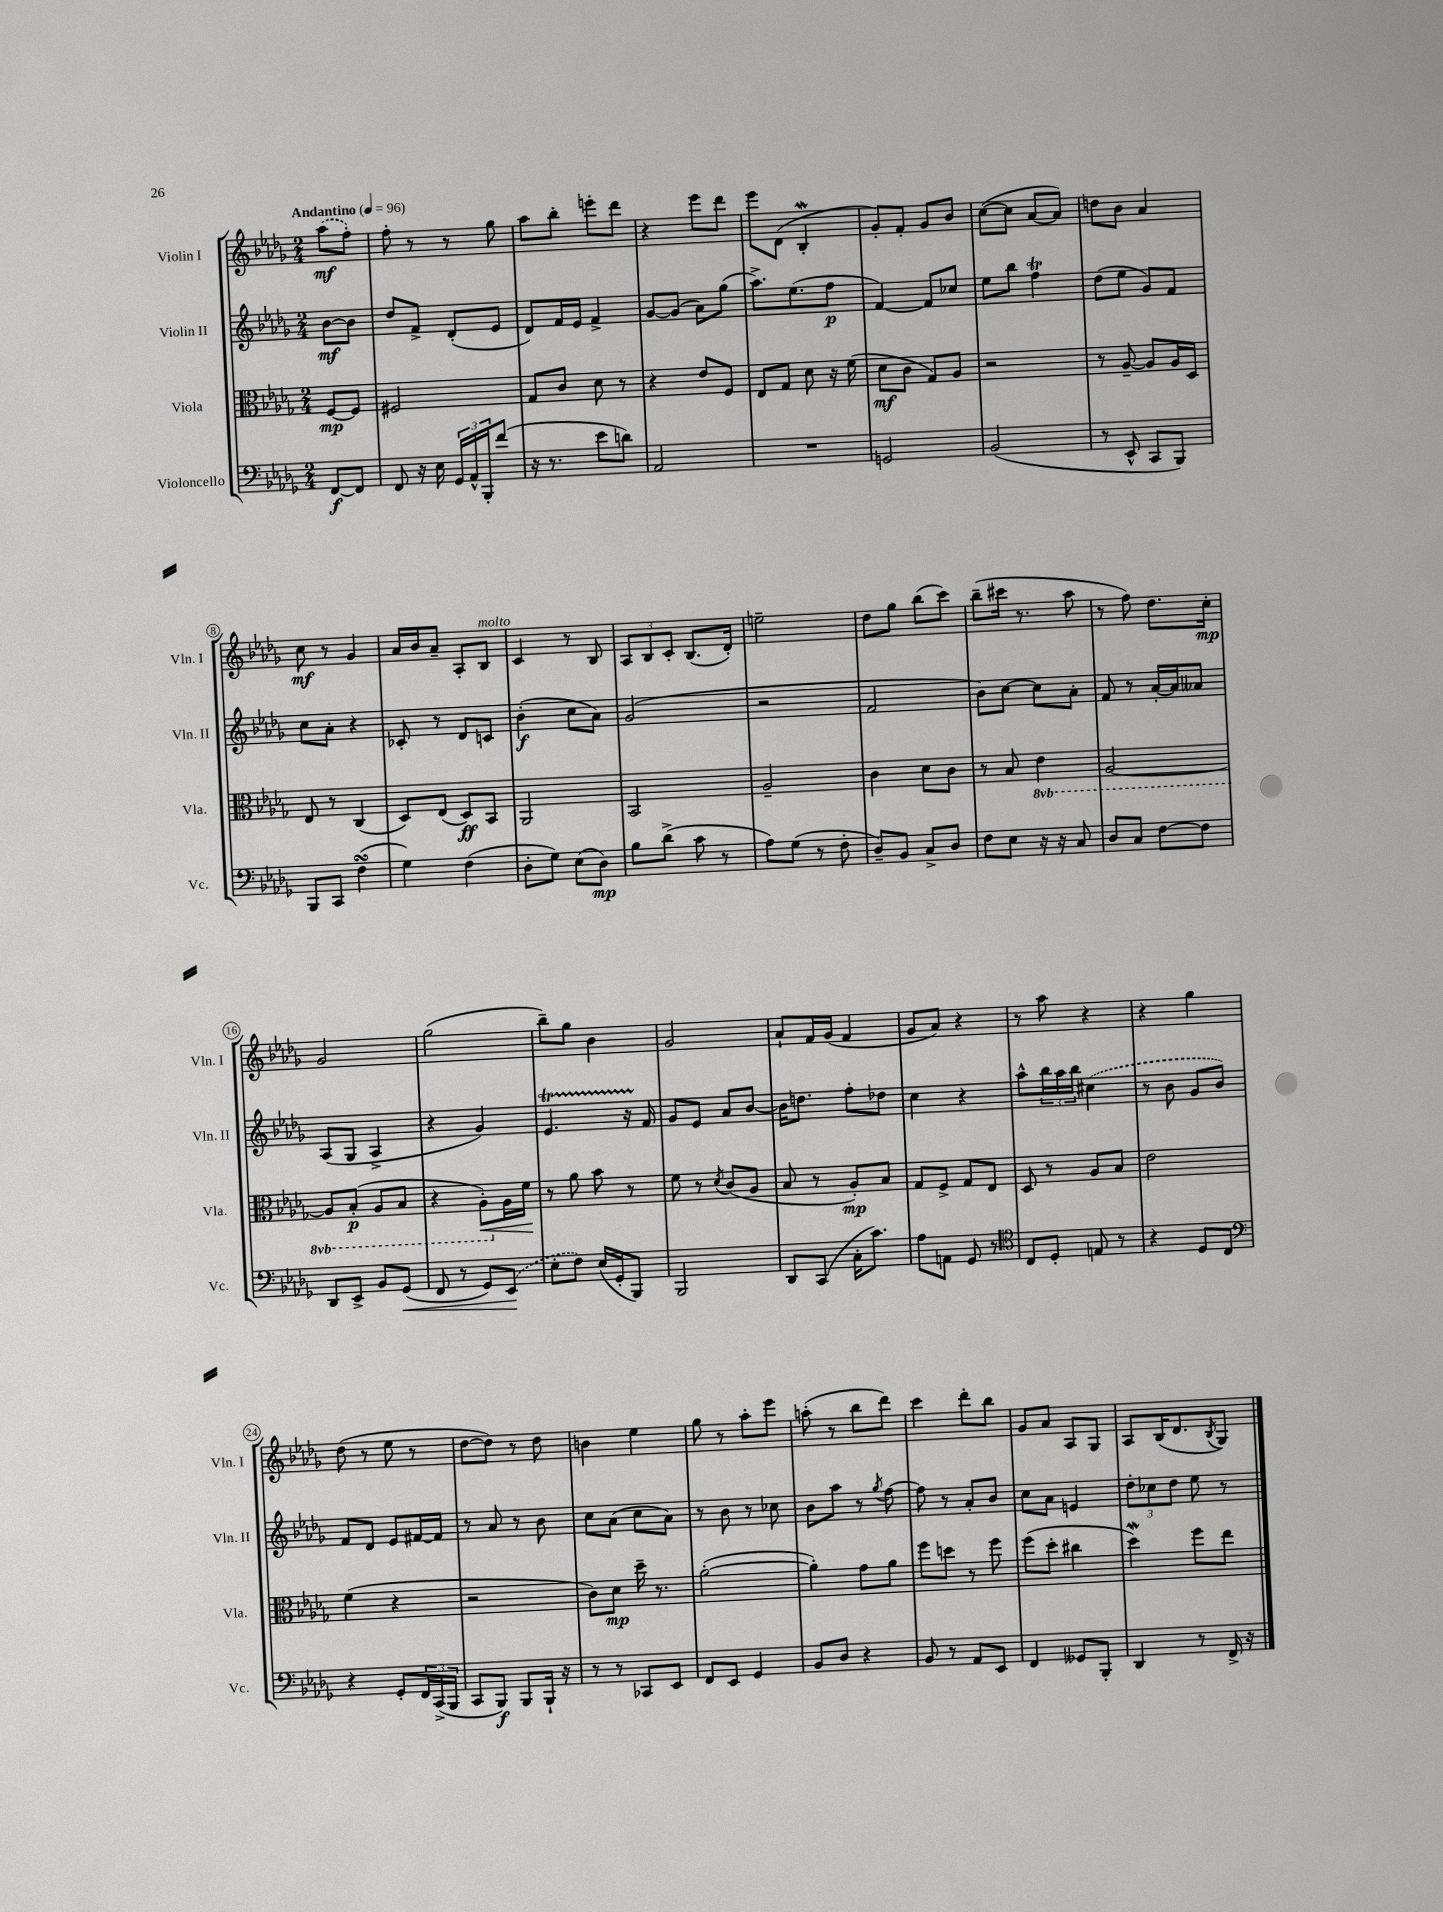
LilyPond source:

<<
\new StaffGroup <<
\new Staff = "s0" \with { instrumentName = "Violin I" shortInstrumentName = "Vln. I" } {
    \clef treble \key des \major \numericTimeSignature \time 2/4 \partial 4 \tempo "Andantino" 4 = 96
    \once \slurDashed aes''8\mf( f''8-.) |
    f''8-. r8 r8 ges''8 |
    aes''8 bes''8-. e'''8-. des'''8 |
    r4 ees'''8 des'''8 |
    ees'''8 des'8( bes4-.\mordent |
    ges'8-.) f'8-. ges'8 bes'8 |
    c''8~( c''8 aes'8~ aes'8) |
    d''8 bes'8 aes'4 |
    c''8\mf r8 ges'4 |
    aes'16 bes'16 aes'8-- aes8-. bes8^\markup { \italic "molto" } |
    c'4 r8 bes8 |
    \tuplet 3/2 { aes8 bes8 c'8-. } bes8.( des'16-.) |
    e''2-- |
    des''8 ges''8 bes''8( c'''8) |
    bes''8--( cis'''16 r8. aes''8 |
    r8 f''8) des''8. c''16-.\mp |
    ges'2 |
    ges''2( |
    bes''8--) ges''8 bes'4 |
    ges'2 |
    aes'8-! f'16 ges'16( f'4 |
    ges'8 aes'8) r4 |
    r8 aes''8 r4 |
    r4 ges''4 |
    des''8( r8 ees''8 r8 |
    des''8~ des''8) r8 des''8 |
    b'4 ees''4 |
    ges''8 r8 aes''8-. ees'''8 |
    a''8-.( r8 bes''8 des'''8) |
    c'''4 des'''8-. bes''8 |
    ges'8 aes'8 aes8 ges8 |
    aes8 bes16( des'8. \acciaccatura { bes8 } ges8) \bar "|." |
}
\new Staff = "s1" \with { instrumentName = "Violin II" shortInstrumentName = "Vln. II" } {
    \clef treble \key des \major \numericTimeSignature \time 2/4 \partial 4
    bes'8~\mf bes'8 |
    des''8 f'8-> des'8-.( ees'8 |
    des'8) f'16 ees'16 f'4-> |
    ges'8~ ges'8( aes'8) ges''8( |
    aes''8.->) ees''8.( f''8\p |
    f'4~) f'8 ces''8 |
    ees''8 bes''8 f''4\trill |
    des''8( ees''8 ges'8) f'8 |
    c''8 aes'8-. r4 |
    ces'8-. r8 des'8 c'8 |
    bes'4-.\f( c''8 aes'8) |
    ges'2( |
    r2 |
    f'2 |
    bes'8) c''8~ c''8 aes'8-. |
    f'8 r8 aes'16~-. aes'16 aeses'8 |
    aes8( ges8 aes4-> |
    r4 ges'4) |
    ees'4.\startTrillSpan r16 f'16\stopTrillSpan |
    ges'8 ees'8 aes'8 bes'8~ |
    bes'16 d''8. f''8-. des''8 |
    c''4 r4 |
    aes''8-^ \tuplet 3/2 { bes''16 aes''16 bes''16 } \once \slurDashed cis''4( |
    r8 bes'8 ges'8 bes'8) |
    f'8 des'8 ees'8 fis'16~ fis'16 |
    r8 aes'8 r8 bes'8 |
    c''8 aes'8( c''8 aes'8) |
    r8 bes'8 r8 ces''8 |
    bes'8 aes''8 r8 \acciaccatura { ges''8 } f''8~ |
    f''8 r8 aes'8-. bes'8 |
    c''8 aes'8 e'4 |
    \tuplet 3/2 { des''8-. ces''8 des''8 } ees''8 r8 \bar "|." |
}
\new Staff = "s2" \with { instrumentName = "Viola" shortInstrumentName = "Vla." } {
    \clef alto \key des \major \numericTimeSignature \time 2/4 \set Staff.ottavationMarkups = #ottavation-simple-ordinals \partial 4
    f8~\mp f8 |
    fis2 |
    ges8 c'8 des'8 r8 |
    r4 ees'8 f8 |
    ees8 ges8 des'8 r16 f'16( |
    des'8\mf c'8 ges8) aes8 |
    r2 |
    r8 aes8~-- aes8 aes16 des16 |
    ees8 r8 c4( |
    des8) ees8( des8\ff) bes,8 |
    aes,2 |
    bes,2 |
    aes2-- |
    c'4 des'8 c'8 |
    r8 bes8 \ottava #-1 ees4 |
    aes,2~ |
    aes,8 bes,8-.\p( aes,8 bes,8 |
    r4 aes,8-.\<) \ottava #0 aes16 f'16\! |
    r8 aes'8 bes'8 r8 |
    f'8 r8 \acciaccatura { des'8 } c'8( aes8 |
    bes8 r8 aes8-.\mp) bes8 |
    ges8 f8-> ges8 ees8 |
    des8 r8 aes8 bes8 |
    ees'2 |
    f'4( r4 |
    r2 |
    c'8) des'8\mp des''16-- r8. |
    aes'2~-.( |
    aes'4-.) ges'8 aes'8 |
    f''8 d''8 r8 f''8 |
    f''8( des''8-. cis''4 |
    des''4\mordent) f''8 ees''8 \bar "|." |
}
\new Staff = "s3" \with { instrumentName = "Violoncello" shortInstrumentName = "Vc." } {
    \clef bass \key des \major \numericTimeSignature \time 2/4 \partial 4
    f,8~\f f,8 |
    f,8 r16 ees16 \tuplet 3/2 { ges,16 aes,16-^ bes,,16-. } f'8( |
    r16 r8. ees'8 d'8) |
    aes,2 |
    R2 |
    g,2 |
    bes,2( |
    r8 ees,8-^ c,8 bes,,8) |
    bes,,8 c,8 f4\turn( |
    ges4) f4( |
    des8-. ges8) ees8( des8\mp) |
    bes8 des'8->( c'8 r8 |
    aes8) ges8( r8 f8-. |
    des8--) bes,8 c8-> des8 |
    f8 ees8 r16 r16 c8 |
    des8 c8 f8~ f8 |
    des,8 ees,8-> bes,8 ges,8\<( |
    f,8 r8 ges,8) \once \slurDashed ees,8\!( |
    ees8-. f8) ees16( ges,16-. bes,,8) |
    bes,,2 |
    des,8 c,8( c16-. c'8.) |
    aes8 a,8 ges,8 r8 |
    \clef tenor c8 des8-. e8 r8 |
    r4 des8 c8 |
    \clef bass r4 ges,8-. \tuplet 3/2 { f,16 c,16->( bes,,16 } |
    c,8 bes,,8\f) bes,,8 bes,,16-! r16 |
    r8 r8 ces,8 ees,8 |
    f,8 ees,8 ges,4 |
    bes,8 des8 r4 |
    bes,8 r8 aes,8 ees,8 |
    f,4 geses,8 bes,,8-. |
    des,4 r8 f,16-> r16 \bar "|." |
}
>>
>>
\layout { \context { \Score \override BarNumber.stencil = #(make-stencil-circler 0.1 0.3 ly:text-interface::print) } }
